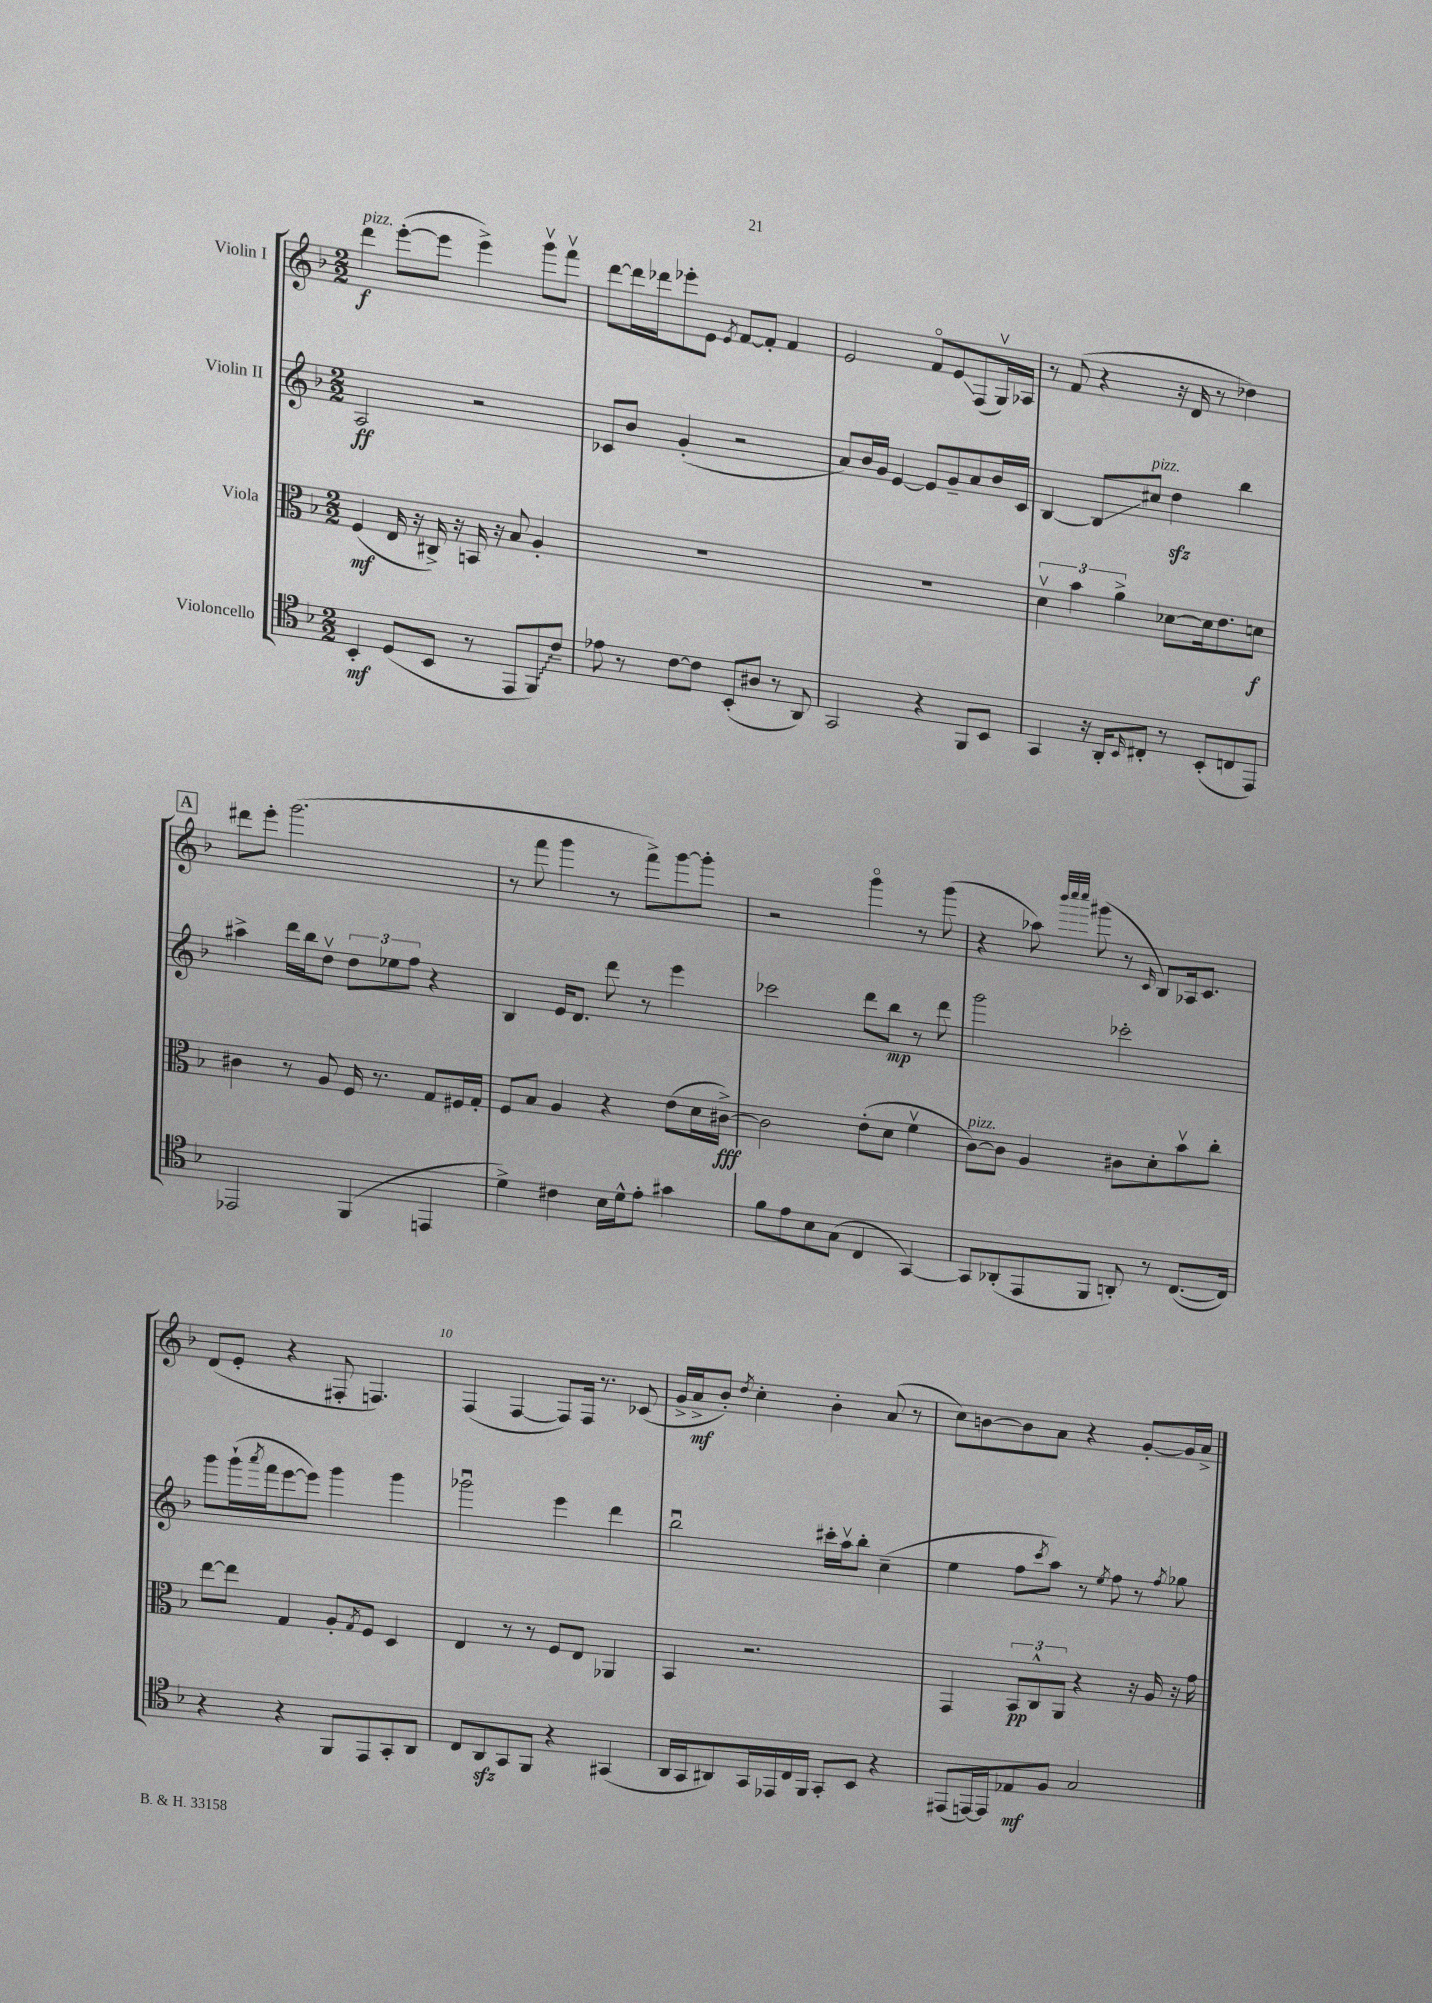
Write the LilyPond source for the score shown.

<<
\new StaffGroup <<
\new Staff = "s0" \with { instrumentName = "Violin I" } {
    \clef treble \key f \major \numericTimeSignature \time 2/2
    d'''4\f^\markup { \italic "pizz." } e'''8~-.( e'''8 e'''4->) g'''8\upbow f'''8\upbow |
    d'''8~ d'''16 des'''16 ees'''8-. e'8 \acciaccatura { e'8 } f'8~ f'8-. f'4 |
    e'2 f'8\flageolet e'8\glissando f8( g16\upbow) aes16 |
    r8 f'8( r4 r16 d'16 r8 des''4) |
    \mark \markup { \box "A" } dis'''8 e'''8-. g'''2.( |
    r8 f'''8 g'''4 r8 f'''8->) g'''8~ g'''8-. |
    r2 g'''4\flageolet r8 g'''8( |
    r4 aes''8) \grace { bes'''32 c''''32 c''''32 } gis'''8( r8 \grace { c'16 } bes8) aes16 c'8. |
    d'8( e'8-. r4 fis8-. f4.) |
    f4( f4~ f8) f16 r8. ces'8( |
    g'16-> a'16->\mf bes'8-.) \acciaccatura { d''8 } c''4-. bes'4-. a'8( r8 |
    c''8) b'8~ b'8 a'8 r4 g'8~-. g'16 a'16-> \bar "|." |
}
\new Staff = "s1" \with { instrumentName = "Violin II" } {
    \clef treble \key f \major \numericTimeSignature \time 2/2
    a2\ff r2 |
    ces'8 bes'8 g'4-.( r2 |
    a'8) bes'16 g'16 e'4~ e'8 g'8-- a'8 bes'16 c'16 |
    bes4~ bes8\glissando cis''8^\markup { \italic "pizz." } d''4\sfz bes''4 |
    \mark \markup { \box "A" } ais''4-> d'''16 bes''16 d''8\upbow \tuplet 3/2 { d''8 ees''8 f''8 } r4 |
    bes4 e'16 d'8. d'''8 r8 e'''4 |
    ces'''2 d'''8 bes''8\mp r8 d'''8 |
    g'''2 ces'''2-. |
    g'''8 g'''16-!( \acciaccatura { a'''8 } f'''16 e'''8~ e'''8) g'''4 g'''4 |
    ges'''2\downbow e'''4 d'''4 |
    bes''2\downbow cis'''16-. a''16\upbow bes''8-. c''4--( |
    e''4 f''8 \acciaccatura { c'''8 } a''8) r8 \acciaccatura { e''8 } f''8 r8 \acciaccatura { f''8 } ges''8 \bar "|." |
}
\new Staff = "s2" \with { instrumentName = "Viola" } {
    \clef alto \key f \major \numericTimeSignature \time 2/2
    f4\mf( e16 r16 cis16->) r16 b,16 r16 bes8 a4-. |
    R1 |
    R1 |
    \tuplet 3/2 { d'4\upbow bes'4 a'4-> } des'8~ des'16 e'8. d'8\f |
    \mark \markup { \box "A" } cis'4 r8 a8 f16 r8. g8 fis16 g16-. |
    f8 bes8 a4 r4 e'8( d'16 cis'16~->\fff) |
    cis'2 e'8-.( d'8 f'4\upbow |
    c'8~^\markup { \italic "pizz." }) c'8 a4 cis'8 d'8-. bes'8\upbow c''8-. |
    e''8~ e''8 g4 a8-. \acciaccatura { g8 } f8 d4 |
    e4 r8 r8 f8 e8 aes,4 |
    bes,4 r2. |
    g,4 \tuplet 3/2 { bes,8\pp c8-^ a,8 } r4 r16 a16 r16 g'16 \bar "|." |
}
\new Staff = "s3" \with { instrumentName = "Violoncello" } {
    \clef tenor \key f \major \numericTimeSignature \time 2/2
    bes,4-.\mf d8( bes,8 r8 e,8 \once \override Glissando.style = #'zigzag f,8\glissando) c'8-- |
    ees'8 r8 c'8~ c'8 bes,8-.( ais8 r8 a,8) |
    g,2 r4 f,8 bes,8 |
    g,4 r16 a,16-. \grace { bes,16 } cis8-. r8 bes,8-.( c8 e,8) |
    \mark \markup { \box "A" } ees,2 f,4( e,4 |
    d'4->) cis'4 bes16 d'16-^ e'8-. gis'4 |
    f'8 e'8 bes8 g8( c4 g,4~) |
    g,8 aes,8-.( e,8 f,8 a,8-.) r8 c8.~( c16) |
    r4 r4 f,8 e,8 g,8-. a,8 |
    c8 a,8\sfz g,8 f,8 r4 gis,4( |
    a,16 g,16 ais,8) g,16 ees,16 c16 f,16 g,8-. bes,8 r4 |
    eis,8( e,16~) e,16 ees8\mf f8 g2 \bar "|." |
}
>>
>>
\layout { \context { \Score \override BarNumber.break-visibility = ##(#f #t #t) barNumberVisibility = #(every-nth-bar-number-visible 5) } }
